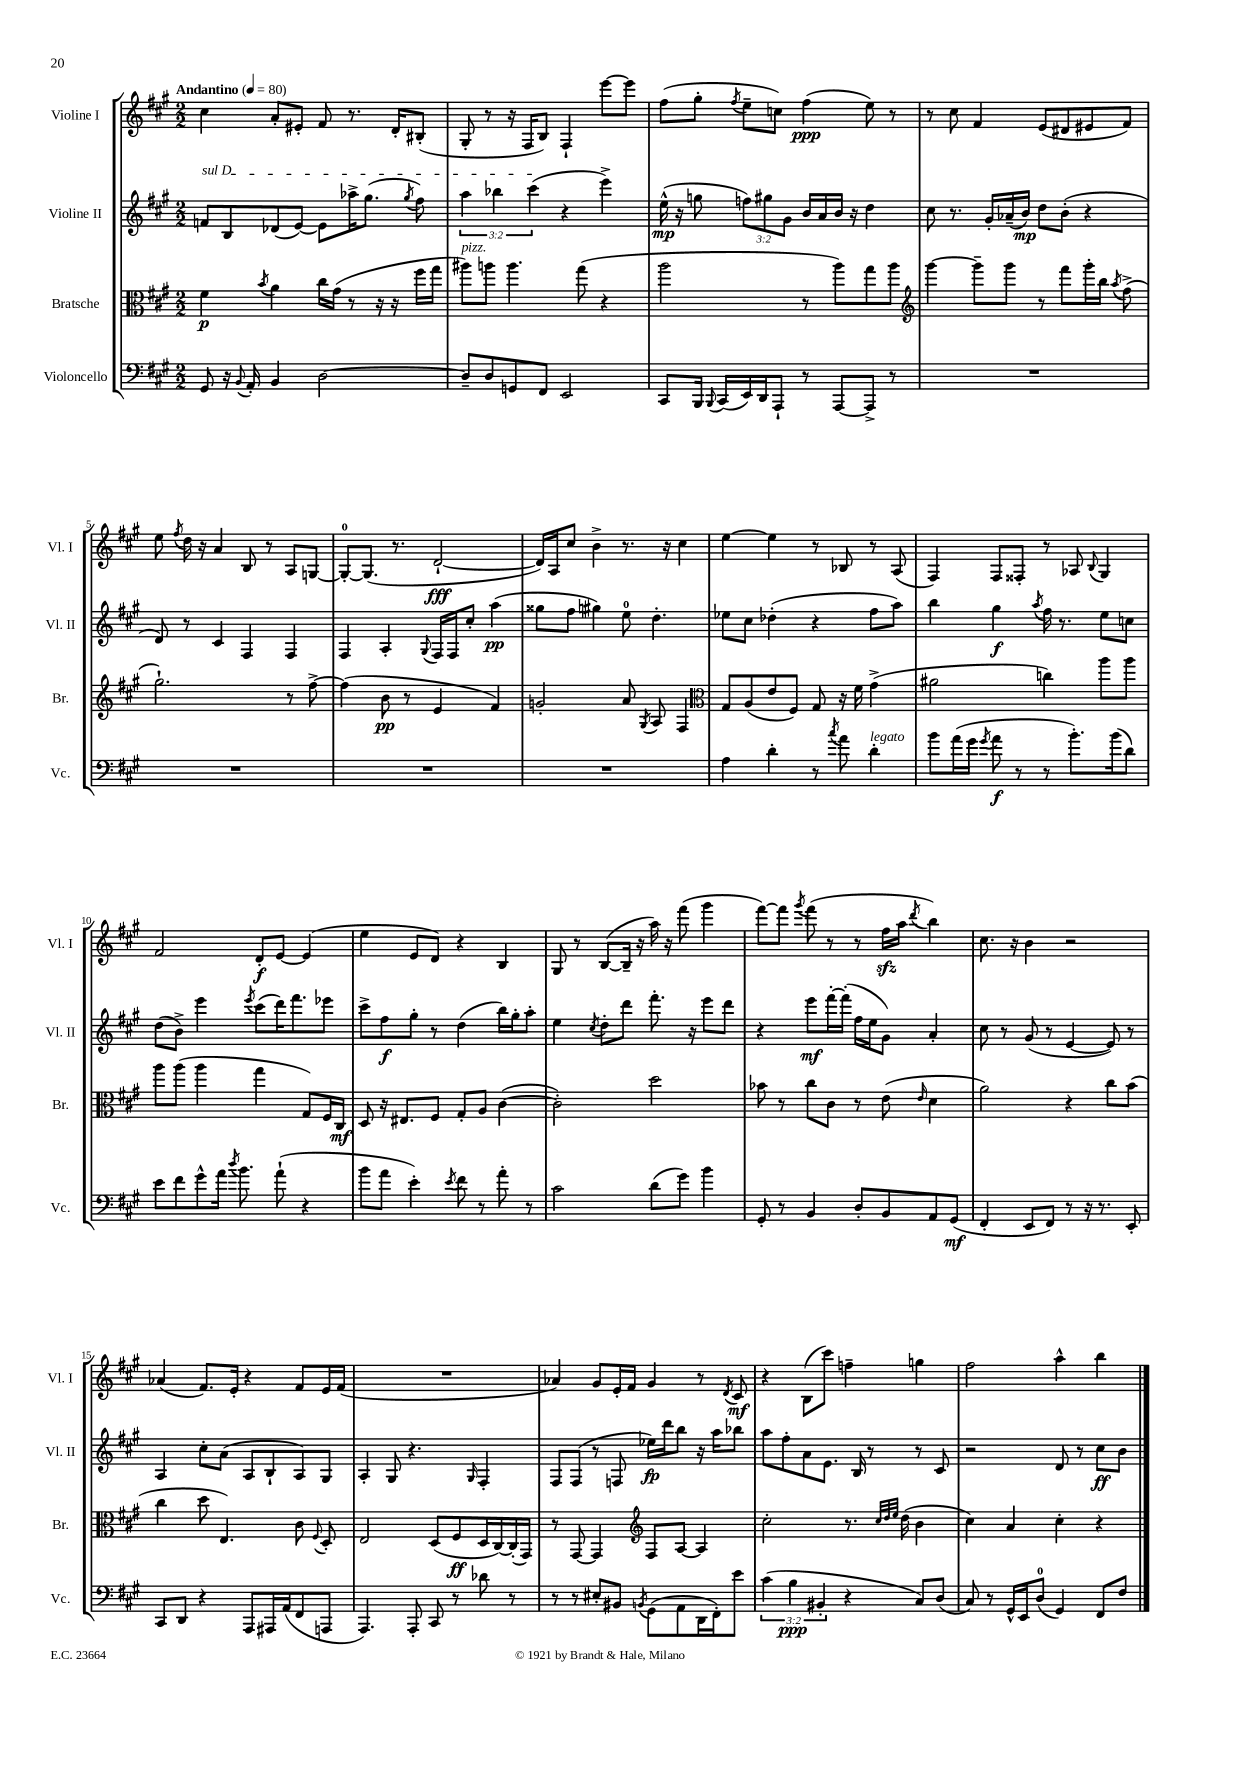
<<
\new StaffGroup <<
\new Staff = "s0" \with { instrumentName = "Violine I" shortInstrumentName = "Vl. I" } {
    \clef treble \key a \major \numericTimeSignature \time 2/2 \tempo "Andantino" 4 = 80
    \autoBeamOff cis''4 a'8[-. eis'8]-. fis'8 r8. d'16[-. bis8]-.( |
    gis8-. r8 r16 fis16[ b8]) fis4-! e'''8[~ e'''8] |
    fis''8[( gis''8]-. \acciaccatura { fis''8 } e''8[-- c''8]) fis''4\ppp( e''8) r8 |
    r8 cis''8 fis'4 e'8[( dis'8 eis'8 fis'8]) |
    e''8 \acciaccatura { fis''8 } d''16 r16 a'4 b8 r8 a8[ g8]~ |
    g8[-0~-. g8.]( r8. d'2~-!\fff |
    d'16[) a16 cis''8] b'4-> r8. r16 cis''4 |
    e''4~ e''4 r8 bes8 r8 a8( |
    fis4) fis8[ fisis8]-. r8 aes8 \appoggiatura { b8 } gis4 |
    fis'2 d'8[-.\f e'8]~ e'4( |
    e''4 e'8[ d'8]) r4 b4 |
    gis8 r8 b8[~( b16]-- r16 a''16) r16 fis'''8( gis'''4 |
    fis'''8[~) fis'''8] \acciaccatura { gis'''8 } fis'''8( r8 r8 fis''16[\sfz a''16] \acciaccatura { d'''8 } b''4) |
    cis''8. r16 b'4 r2 |
    aes'4( fis'8.[) e'16]-. r4 fis'8[ e'16 fis'16]( |
    R1 |
    aes'4) gis'8[ e'16-. fis'16] gis'4 r8 \acciaccatura { d'8 } cis'8\mf |
    r4 b8[( cis'''8]) f''4-- g''4 |
    fis''2 a''4-^ b''4 \bar "|." |
}
\new Staff = "s1" \with { instrumentName = "Violine II" shortInstrumentName = "Vl. II" } {
    \clef treble \key a \major \numericTimeSignature \time 2/2 \override Staff.TupletNumber.text = #tuplet-number::calc-fraction-text
    \autoBeamOff \once \override TextSpanner.bound-details.left.text = \markup { \italic "sul D" } f'8[\startTextSpan b8 des'8( e'8]~) e'8[ aes''16-> gis''8.]( \acciaccatura { gis''8 } fis''8) |
    \tuplet 3/2 { a''4 bes''4 cis'''4\stopTextSpan( } r4 e'''4->) |
    e''16-^\mp( r16 g''8 \tuplet 3/2 { f''8[) gis''8 gis'8] } b'16[ a'16 b'16] r16 d''4 |
    cis''8 r8. gis'16[-. aes'16--( b'16]\mp) d''8[ b'8]-.( r4 |
    d'8) r8 cis'4 fis4 fis4 |
    fis4 a4-. \appoggiatura { gis8 } fis16[ fis16 cis''8]-. a''4\pp( |
    gisis''8[ fis''8] gis''4) e''8-0 d''4.-. |
    ees''8[ cis''8] des''4-.( r4 fis''8[ a''8]) |
    b''4 gis''4\f \acciaccatura { a''8 } fis''16 r8. e''8[ c''8] |
    d''8[( b'8]->) e'''4 \acciaccatura { e'''8 } cis'''8[( d'''16) fis'''8. ees'''8] |
    cis'''8[-> fis''8\f gis''8]-. r8 d''4( b''16[) gis''16-. a''8]-. |
    e''4 \acciaccatura { cis''8 } d''8[-. d'''8] fis'''8.-. r16 e'''8[ d'''8] |
    r4 e'''8[\mf fis'''16~-. fis'''16]-.( fis''16[ e''16 gis'8]) a'4-. |
    cis''8 r8 gis'8( r8 e'4~ e'8) r8 |
    a4 cis''8[-. a'8]( a8[ b8-! a8) gis8] |
    a4-. gis8 r4. \grace { gis16 } fis4-. |
    fis8[ fis8]( r8 f8 ees''16[\fp) d'''16 b''8] r16 a''16[ bes''8] |
    a''8[ fis''8-. a'8 e'8.] b16 r8 r8 cis'8 |
    r2 d'8 r8 cis''8[\ff b'8] \bar "|." |
}
\new Staff = "s2" \with { instrumentName = "Bratsche" shortInstrumentName = "Br." } {
    \clef alto \key a \major \numericTimeSignature \time 2/2
    \autoBeamOff fis'4\p \acciaccatura { b'8 } a'4 cis''16[ gis'16]( r8 r16 r16 fis''16[ gis''16] |
    ais''8[^\markup { \italic "pizz." }) a''8] a''4. gis''8( r4 |
    a''2 r8 a''8[) gis''8 a''8] |
    \clef treble gis'''4~ gis'''8[-- gis'''8] r8 fis'''8[ gis'''16-. b''16] \acciaccatura { a''8 } fis''8->( |
    gis''2.-!) r8 fis''8~-> |
    fis''4( b'8\pp r8 e'4 fis'4) |
    g'2-. a'8 \acciaccatura { gis8 } a8 fis4 |
    \clef alto gis8[ a8( e'8 fis8]) gis8 r16 fis'16 gis'4->( |
    ais'2 c''4) a''8[ a''8] |
    a''8[ a''8]( a''4 gis''4 gis8[) fis16 cis16]\mf |
    d8 r16 eis8.[ fis8] gis8[-. a8] cis'4~( |
    cis'2-.) d''2 |
    bes'8 r8 cis''8[ cis'8] r8 e'8( \grace { e'16 } d'4 |
    a'2) r4 cis''8[ b'8]( |
    cis''4 d''8 e4.) cis'8 \appoggiatura { fis8 } d8-. |
    e2 d8[( fis8\ff d16 cis16~) cis16-.( gis,16]) |
    r8 gis,8~ gis,4 \clef treble fis8[ a8]~ a4 |
    cis''2-. r8. \grace { cis''32[ d''32 e''32] } d''16( b'4 |
    cis''4) a'4 cis''4-. r4 \bar "|." |
}
\new Staff = "s3" \with { instrumentName = "Violoncello" shortInstrumentName = "Vc." } {
    \clef bass \key a \major \numericTimeSignature \time 2/2 \override Staff.TupletNumber.text = #tuplet-number::calc-fraction-text
    \autoBeamOff gis,8 r16 \appoggiatura { b,8 } a,16-. b,4 d2~ |
    d8[-- d8 g,8 fis,8] e,2 |
    cis,8[ b,,16] \appoggiatura { b,,8 } cis,16[( e,16) d,16 a,,8]-! r8 a,,8[~ a,,8]-> r8 |
    R1 |
    R1 |
    R1 |
    R1 |
    a4 d'4-. r8 \acciaccatura { cis''8 } a'8 d'4-.^\markup { \italic "legato" } |
    b'8[ a'16( gis'16] \acciaccatura { gis'8 } a'8\f r8 r8 b'8.[-.) b'16( d'8]) |
    e'8[ fis'8 gis'8-^ a'16] \acciaccatura { d''8 } b'8. a'8-!( r4 |
    b'8[ a'8] e'4-.) \acciaccatura { e'8 } fis'8 r8 a'8-. r8 |
    cis'2 d'8[( gis'8]) b'4 |
    gis,8-. r8 b,4 d8[-. b,8 a,8 gis,8]\mf( |
    fis,4-. e,8[ fis,8]) r8 r16 r8. e,8-. |
    cis,8[ d,8] r4 a,,8[ ais,,16 a,16( fis,8 a,,8] |
    a,,4.) a,,8-. cis,8 r8 des'8 r8 |
    r8 r8 eis8[-. bis,8] \acciaccatura { b,8 } gis,8[( a,8 d,16 fis,16-.) e'8] |
    \tuplet 3/2 { cis'4( b4\ppp bis,4-. } r4 cis8[) d8]( |
    cis8) r8 gis,16[-^ e,16 d8]-0( gis,4) fis,8[ fis8] \bar "|." |
}
>>
>>
